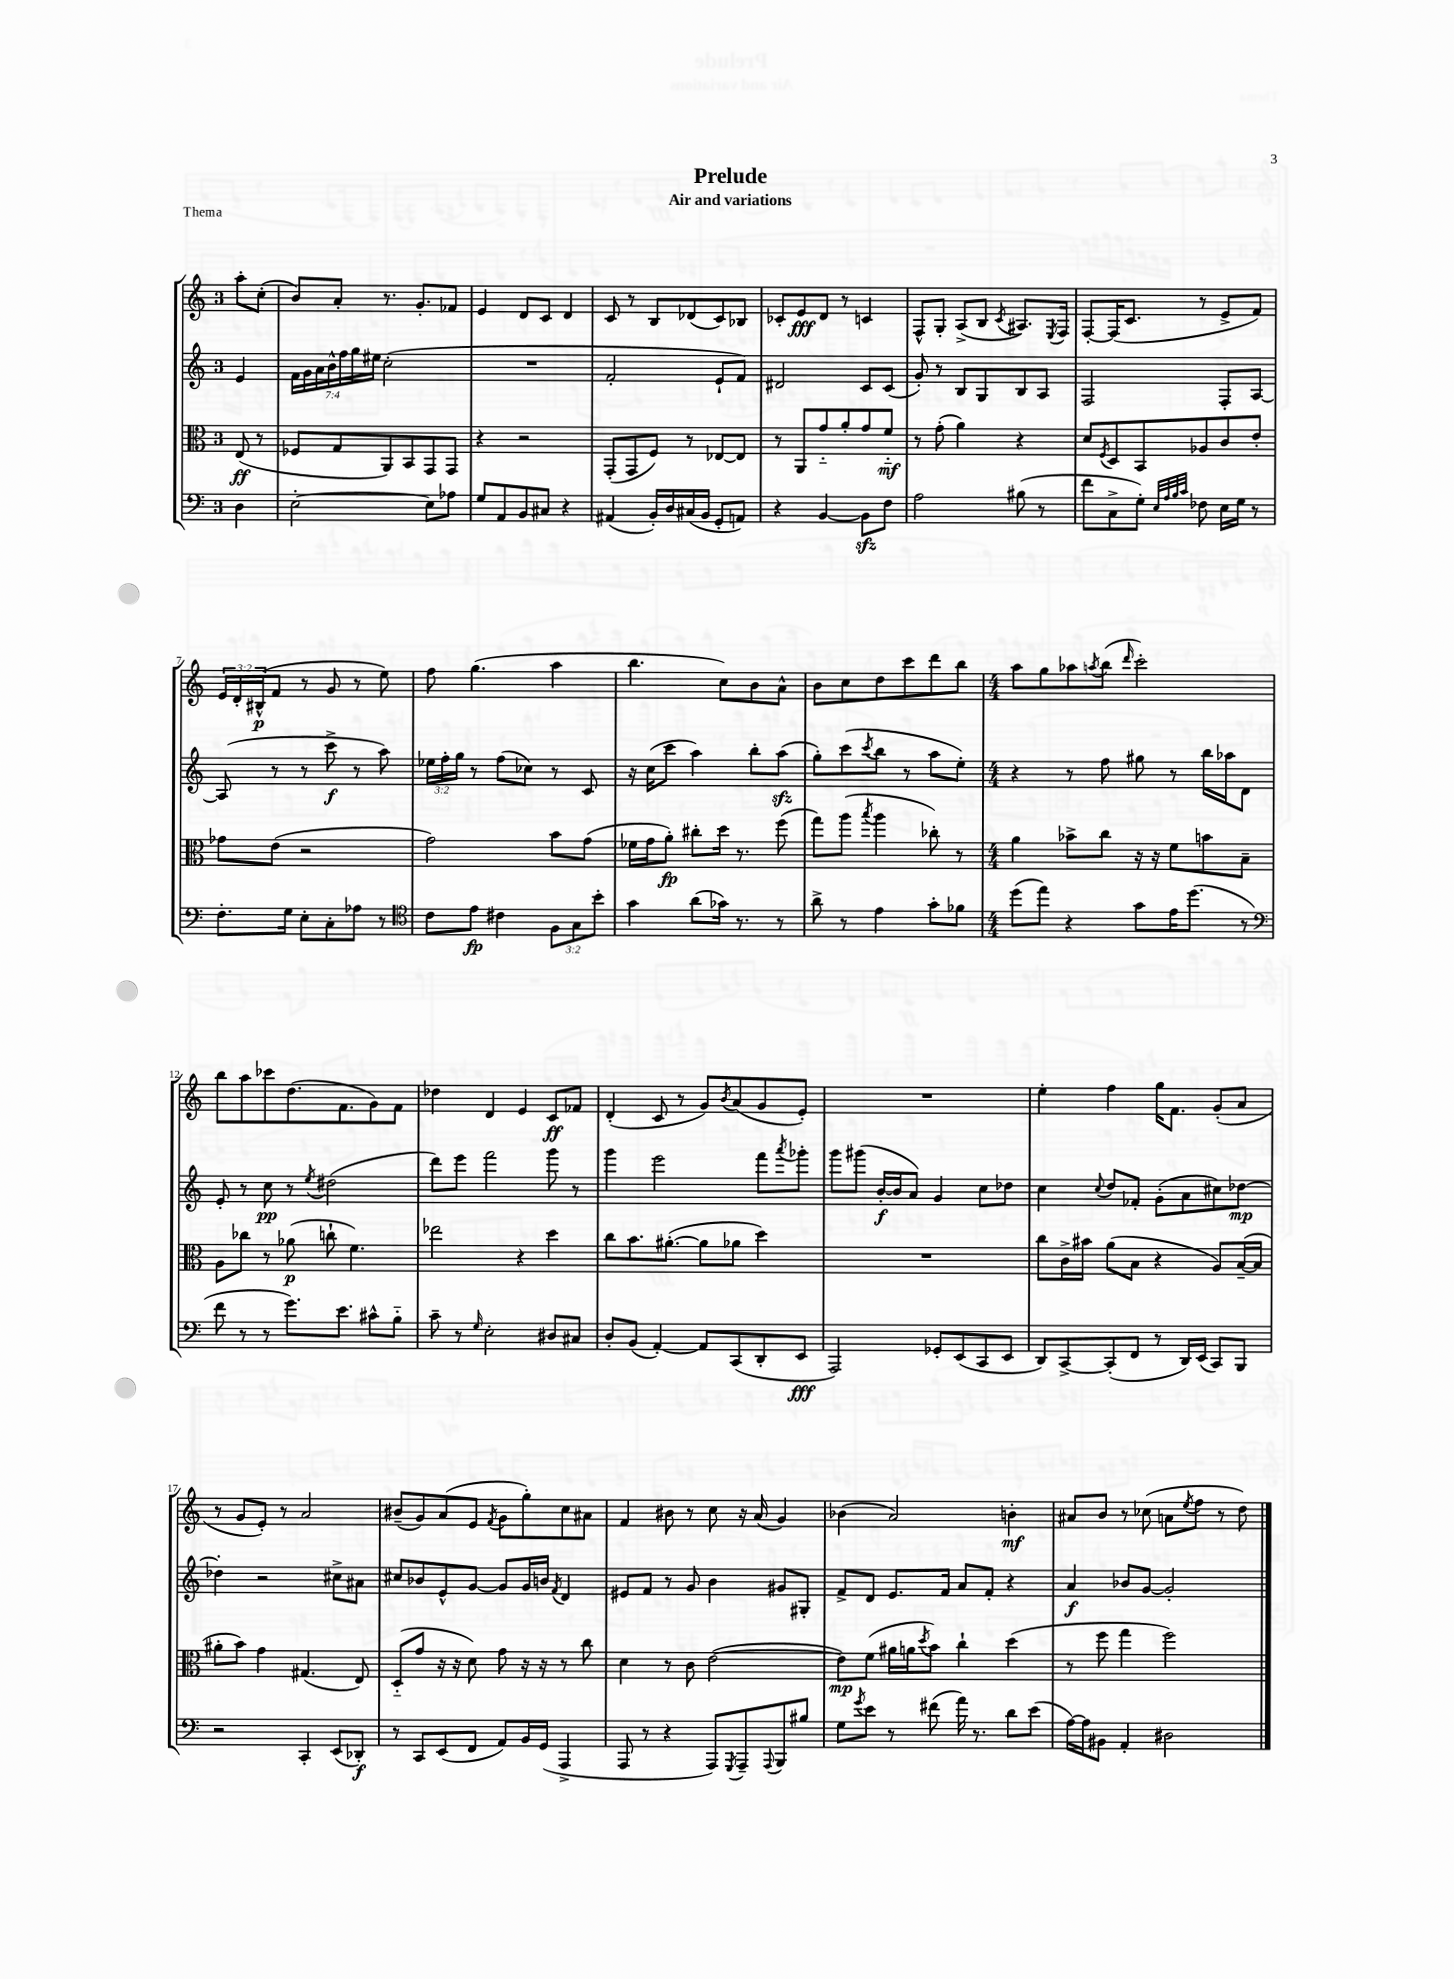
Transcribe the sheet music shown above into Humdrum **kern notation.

**kern	**dynam	**kern	**dynam	**kern	**dynam	**kern	**dynam
*part4	*part4	*part3	*part3	*part2	*part2	*part1	*part1
*staff4	*staff4	*staff3	*staff3	*staff2	*staff2	*staff1	*staff1
*clefF4	*	*clefC3	*	*clefG2	*	*clefG2	*
*k[]	*	*k[]	*	*k[]	*	*k[]	*
*M3/4	*	*M3/4	*	*M3/4	*	*M3/4	*
=	=	=	=	=	=	=	=
4D\	.	(8E/	ff	4e/	.	8aa'\L	.
.	.	8r	.	.	.	(8cc'\J	.
=1	=1	=1	=1	=1	=1	=1	=1
[2E'\	.	8F-X/L	.	28f\LL	.	8b/L)	.
.	.	.	.	28g\	.	.	.
.	.	.	.	28a\	.	.	.
.	.	.	.	28b^^\	.	.	.
.	.	8G/	.	.	.	8a'/J	.
.	.	.	.	28ff\	.	.	.
.	.	.	.	28gg\	.	.	.
.	.	.	.	28ee#X\JJ	.	.	.
.	.	8AA/)	.	(2cc'\	.	8.r	.
.	.	8BB/	.	.	.	.	.
.	.	.	.	.	.	8.g'/L	.
8E\L]	.	8GG/	.	.	.	.	.
8A-X\J	.	8GG/J	.	.	.	8f-X/J	.
=2	=2	=2	=2	=2	=2	=2	=2
8G/L	.	4r	.	2.r	.	4e/	.
8AA/	.	.	.	.	.	.	.
8BB/	.	2r	.	.	.	8d/L	.
8C#X/J	.	.	.	.	.	8c/J	.
4r	.	.	.	.	.	4d/	.
=3	=3	=3	=3	=3	=3	=3	=3
(4AA#X/	.	(8GG'/L	.	2f'/	.	8c/	.
.	.	8GG/	.	.	.	8r	.
16BB'/LL)	.	8F/J)	.	.	.	8B/L	.
16D/	.	.	.	.	.	.	.
(16C#X/	.	8r	.	.	.	(8d-X/	.
16BB/JJ	.	.	.	.	.	.	.
8GG'/L	.	[8E-X/L	.	8e`/L	.	8c/)	.
8AAn/J)	.	8E-/J]	.	8f/J)	.	8B-X/J	.
=4	=4	=4	=4	=4	=4	=4	=4
4r	.	8r	.	2d#X/	.	8c-X'/L	.
.	.	8AA/L	.	.	.	8e/	fff
[4BB/	.	8g/	.	.	.	8d/J	.
.	.	8a'/	.	.	.	8r	.
8BBzz\L]	.	8g/	.	8c/L	.	4cn/	.
8F\J	.	8f/J	mf	(8c/J	.	.	.
=5	=5	=5	=5	=5	=5	=5	=5
2A\	.	8r	.	8g'/)	.	8F^^/L	.
.	.	(8g'\	.	8r	.	8G'/J	.
.	.	4a\)	.	8B/L	.	(8A^/L	.
.	.	.	.	8G/	.	8B/J	.
.	.	.	.	.	.	8qc/	.
(8B#X\	.	4r	.	8B/	.	8.A#X/L)	.
8r	.	.	.	8A/J	.	.	.
.	.	.	.	.	.	8qE/	.
.	.	.	.	.	.	16F/Jk	.
=6	=6	=6	=6	=6	=6	=6	=6
8f\L	.	8d/L	.	2F/	.	[8F'/L	.
.	.	8qF/	.	.	.	.	.
8C^\	.	8D/	.	.	.	(16F/K]	.
.	.	.	.	.	.	8.c/J	.
8G'\J)	.	8BB/	.	.	.	.	.
32qqE/LLL	.	.	.	.	.	.	.
32qqA/	.	.	.	.	.	.	.
32qqB/	.	.	.	.	.	.	.
32qqc/JJJ	.	.	.	.	.	.	.
8F-X\	.	8A-X/	.	.	.	8r	.
16E\LL	.	8c/	.	8F'/L	.	8e^/L	.
16G\JJ	.	.	.	.	.	.	.
8r	.	8e'/J	.	[8A/J	.	8f/J)	.
!!LO:LB:g=z
=7	=7	=7	=7	=7	=7	=7	=7
8.F'\L	.	8g-X\L	.	(8A/]	.	24e/LL	.
.	.	.	.	.	.	24d'/	.
.	.	.	.	.	.	(24B#X^^/J	p
.	.	(8e\J	.	8r	.	8f/J	.
16G\Jk	.	.	.	.	.	.	.
8E'\L	.	2r	.	8r	.	8r	.
8C'\	.	.	.	8ccc^\	f	8g/	.
8A-X\J	.	.	.	8r	.	8r	.
8r	.	.	.	8aa\)	.	8ee\)	.
=8	=8	=8	=8	=8	=8	=8	=8
*clefC4	*	*	*	*	*	*	*
8c\L	.	2g\)	.	24ee-X\LL	.	8ff\	.
.	.	.	.	24ff'\	.	.	.
.	.	.	.	24gg\JJ	.	.	.
8e\J	fp	.	.	8r	.	(4.gg\	.
4c#X\	.	.	.	(8ff\L	.	.	.
.	.	.	.	8cc-X\J)	.	.	.
12F\L	.	8b\L	.	8r	.	4aa\	.
12G\	.	.	.	.	.	.	.
.	.	(8g\J	.	8c/	.	.	.
12b'\J	.	.	.	.	.	.	.
=9	=9	=9	=9	=9	=9	=9	=9
4g\	.	16f-X\LL	.	16r	.	4.bb\	.
.	.	16g\J	.	(16cc\KL	.	.	.
.	.	8a'\J)	fp	8ccc\J	.	.	.
(8a\L	.	8cc#X'\L	.	4aa\)	.	.	.
16g-X\Jk)	.	16dd\Jk	.	.	.	8cc\L)	.
8.r	.	8.r	.	.	.	.	.
.	.	.	.	8bb'\L	.	8b\	.
8r	.	(8ff\	.	(8aazz\J	.	8a^^\J	.
=10	=10	=10	=10	=10	=10	=10	=10
8a^\	.	8gg\L)	.	8gg'\L)	.	8b\L	.
8r	.	(8aa\J	.	(8ccc\	.	8cc\	.
.	.	8qbb/	.	8qccc/	.	.	.
4e\	.	4aa\	.	8bb\J	.	8dd\	.
.	.	.	.	8r	.	8ccc\	.
8g'\L	.	8cc-X'\)	.	8aa\L	.	8ddd\	.
8f-X\J	.	8r	.	8ee'\J)	.	8bb\J	.
=11	=11	=11	=11	=11	=11	=11	=11
*M4/4	*	*M4/4	*	*M4/4	*	*M4/4	*
(8dd\L	.	4a\	.	4r	.	8aa\L	.
8ee\J)	.	.	.	.	.	8gg\	.
4r	.	8b-X^\L	.	8r	.	8aa-X\	.
.	.	.	.	.	.	8qaan/	.
.	.	8cc\J	.	8ff\	.	(8bb\J	.
.	.	.	.	.	.	16qqddd/	.
8g\L	.	16r	.	8gg#X\	.	2ccc'\)	.
.	.	16r	.	.	.	.	.
16e\K	.	8f\L	.	8r	.	.	.
(8.dd\J	.	.	.	.	.	.	.
.	.	8bn\	.	16bb\LL	.	.	.
.	.	.	.	16aa-X\J	.	.	.
8r	.	8B~\J	.	8d\J	.	.	.
!!LO:LB:g=z
=12	=12	=12	=12	=12	=12	=12	=12
*clefF4	*	*	*	*	*	*	*
8f\	.	8A\L	.	8e'/	.	8bb\L	.
8r	.	8cc-X\J	.	8r	.	8aa\	.
8r	.	8r	.	8cc\	pp	8ccc-X\	.
8.g\L)	.	(8a-X\	p	8r	.	(8.dd\	.
.	.	.	.	8qee/	.	.	.
.	.	8ccn`\	.	(2dd#X\	.	.	.
8.e\J	.	.	.	.	.	8.f\	.
.	.	4.f\)	.	.	.	.	.
8c#X^^\L	.	.	.	.	.	8g\)	.
8B\J	.	.	.	.	.	8f\J	.
=13	=13	=13	=13	=13	=13	=13	=13
8c~\	.	2ee-X\	.	8ddd\L)	.	4dd-X\	.
8r	.	.	.	8eee\J	.	.	.
16qqG/	.	.	.	.	.	.	.
2E'\	.	.	.	2fff\	.	4d/	.
.	.	4r	.	.	.	4e/	.
8D#X/L	.	4dd\	.	8ggg\	.	8c/L	ff
8C#X/J	.	.	.	8r	.	8f-X/J	.
=14	=14	=14	=14	=14	=14	=14	=14
8D'/L	.	8cc\L	.	4ggg\	.	(4d'/	.
(8BB/J	.	8.b\	.	.	.	.	.
[4AA'/)	.	.	.	2eee\	.	8c/	.
.	.	([8.a#X'\J	.	.	.	.	.
.	.	.	.	.	.	8r	.
8AA/L]	.	8a#\L]	.	.	.	8g/L)	.
.	.	.	.	.	.	8qb/	.
(8CC/	.	8a-X\J	.	.	.	(8a/	.
8DD'/	.	4dd\)	.	8fff\L	.	8g/	.
.	.	.	.	8qaaa/	.	.	.
8EE/J	fff	.	.	8ggg-X'\J	.	8e'/J)	.
=15	=15	=15	=15	=15	=15	=15	=15
2AAA/)	.	1r	.	8ggg\L	.	1r	.
.	.	.	.	(8ggg#X\J	.	.	.
.	.	.	.	[16b'/LL	f	.	.
.	.	.	.	16b/J]	.	.	.
.	.	.	.	8a/J)	.	.	.
8GG-X'/L	.	.	.	4g/	.	.	.
(8EE/	.	.	.	.	.	.	.
8CC/	.	.	.	8cc\L	.	.	.
8EE/J	.	.	.	8dd-X\J	.	.	.
=16	=16	=16	=16	=16	=16	=16	=16
8DD/L)	.	8cc\L	.	4cc\	.	4ee'\	.
[8CC^/	.	16c^\L	.	.	.	.	.
.	.	16b#X\JJ	.	.	.	.	.
.	.	.	.	8qqcc/	.	.	.
(8CC'/]	.	(8a\L	.	8dd/L	.	4ff\	.
8FF/J	.	8B\J	.	8f-X'/J	.	.	.
8r	.	4r	.	(8g'\L	.	16gg\KL	.
.	.	.	.	.	.	8.f\J	.
16DD/LL)	.	.	.	8a\	.	.	.
(16EE/JJ	.	.	.	.	.	.	.
8CC/L)	.	8A/L)	.	8cc#X\)	.	(8g'/L	.
8BBB/J	.	([16B~/L	.	[8dd-X\J	mp	8a/J	.
.	.	16B/JJ]	.	.	.	.	.
!!LO:LB:g=z
=17	=17	=17	=17	=17	=17	=17	=17
2r	.	8a#X'\L	.	4dd-X'\]	.	8r	.
.	.	8b\J)	.	.	.	8g/L	.
.	.	4g\	.	2r	.	8e'/J)	.
.	.	.	.	.	.	8r	.
4CC'/	.	(4.G#X/	.	.	.	2a/	.
(8EE/L	.	.	.	8cc#X^\L	.	.	.
8DD-X'/J)	f	8E/)	.	8a#X\J	.	.	.
=18	=18	=18	=18	=18	=18	=18	=18
8r	.	(8D/L	.	8cc#X/L	.	(8b#X~/L	.
8CC/L	.	8g/J	.	8b-X/	.	8g/)	.
(8EE/	.	16r	.	8e^^/	.	(8a/	.
.	.	16r	.	.	.	.	.
8FF/J	.	8d\)	.	[8g/J	.	8e/J	.
.	.	.	.	.	.	8qf/	.
8AA/L)	.	8g\	.	8g/L]	.	8g\L	.
16BB/L	.	16r	.	16g/L	.	8gg'\)	.
(16GG/JJ	.	16r	.	16bn/JJ	.	.	.
.	.	.	.	8qf/	.	.	.
4AAA^/	.	8r	.	4d/	.	8cc\	.
.	.	8cc\	.	.	.	8a#X\J	.
=19	=19	=19	=19	=19	=19	=19	=19
8AAA/	.	4d\	.	8e#X/L	.	4f/	.
8r	.	.	.	8f/J	.	.	.
4r	.	8r	.	8r	.	8b#X\	.
.	.	8c\	.	8g/	.	8r	.
8AAA/L)	.	([2e\	.	4b\	.	8cc\	.
8qGGG/	.	.	.	.	.	.	.
8AAA~/	.	.	.	.	.	16r	.
.	.	.	.	.	.	(16a/	.
8qqAAA/	.	.	.	.	.	.	.
8BBB/	.	.	.	8g#X/L	.	4g/)	.
8B#X/J	.	.	.	8G#X'/J	.	.	.
=20	=20	=20	=20	=20	=20	=20	=20
8G\L	.	8e\L])	mp	8f^/L	.	(4b-X\	.
8qg/	.	.	.	.	.	.	.
8e\J	.	(8f\J	.	8d/J	.	.	.
8r	.	16a#X\LL	.	8.e/L	.	2a/)	.
.	.	16an\J	.	.	.	.	.
.	.	8qdd/	.	.	.	.	.
(8f#X\	.	8b\J)	.	.	.	.	.
.	.	.	.	16f/Jk	.	.	.
16a\)	.	4cc`\	.	8a/L	.	.	.
8.r	.	.	.	.	.	.	.
.	.	.	.	8f'/J	.	.	.
8d\L	.	(4dd\	.	4r	.	4bn'\	mf
(8e\J	.	.	.	.	.	.	.
=21	=21	=21	=21	=21	=21	=21	=21
[16A\LL)	.	8r	.	4a/	f	8a#X/L	.
16A\J]	.	.	.	.	.	.	.
8BB#X\J	.	8ff\	.	.	.	8b/J	.
4AA'/	.	4gg\	.	8b-X/L	.	8r	.
.	.	.	.	[8g/J	.	(8cc-X\	.
2D#X\	.	2ff\)	.	2g'/]	.	8an\L	.
.	.	.	.	.	.	8qee/	.
.	.	.	.	.	.	8ff\J	.
.	.	.	.	.	.	8r	.
.	.	.	.	.	.	8dd\)	.
==	==	==	==	==	==	==	==
*-	*-	*-	*-	*-	*-	*-	*-
